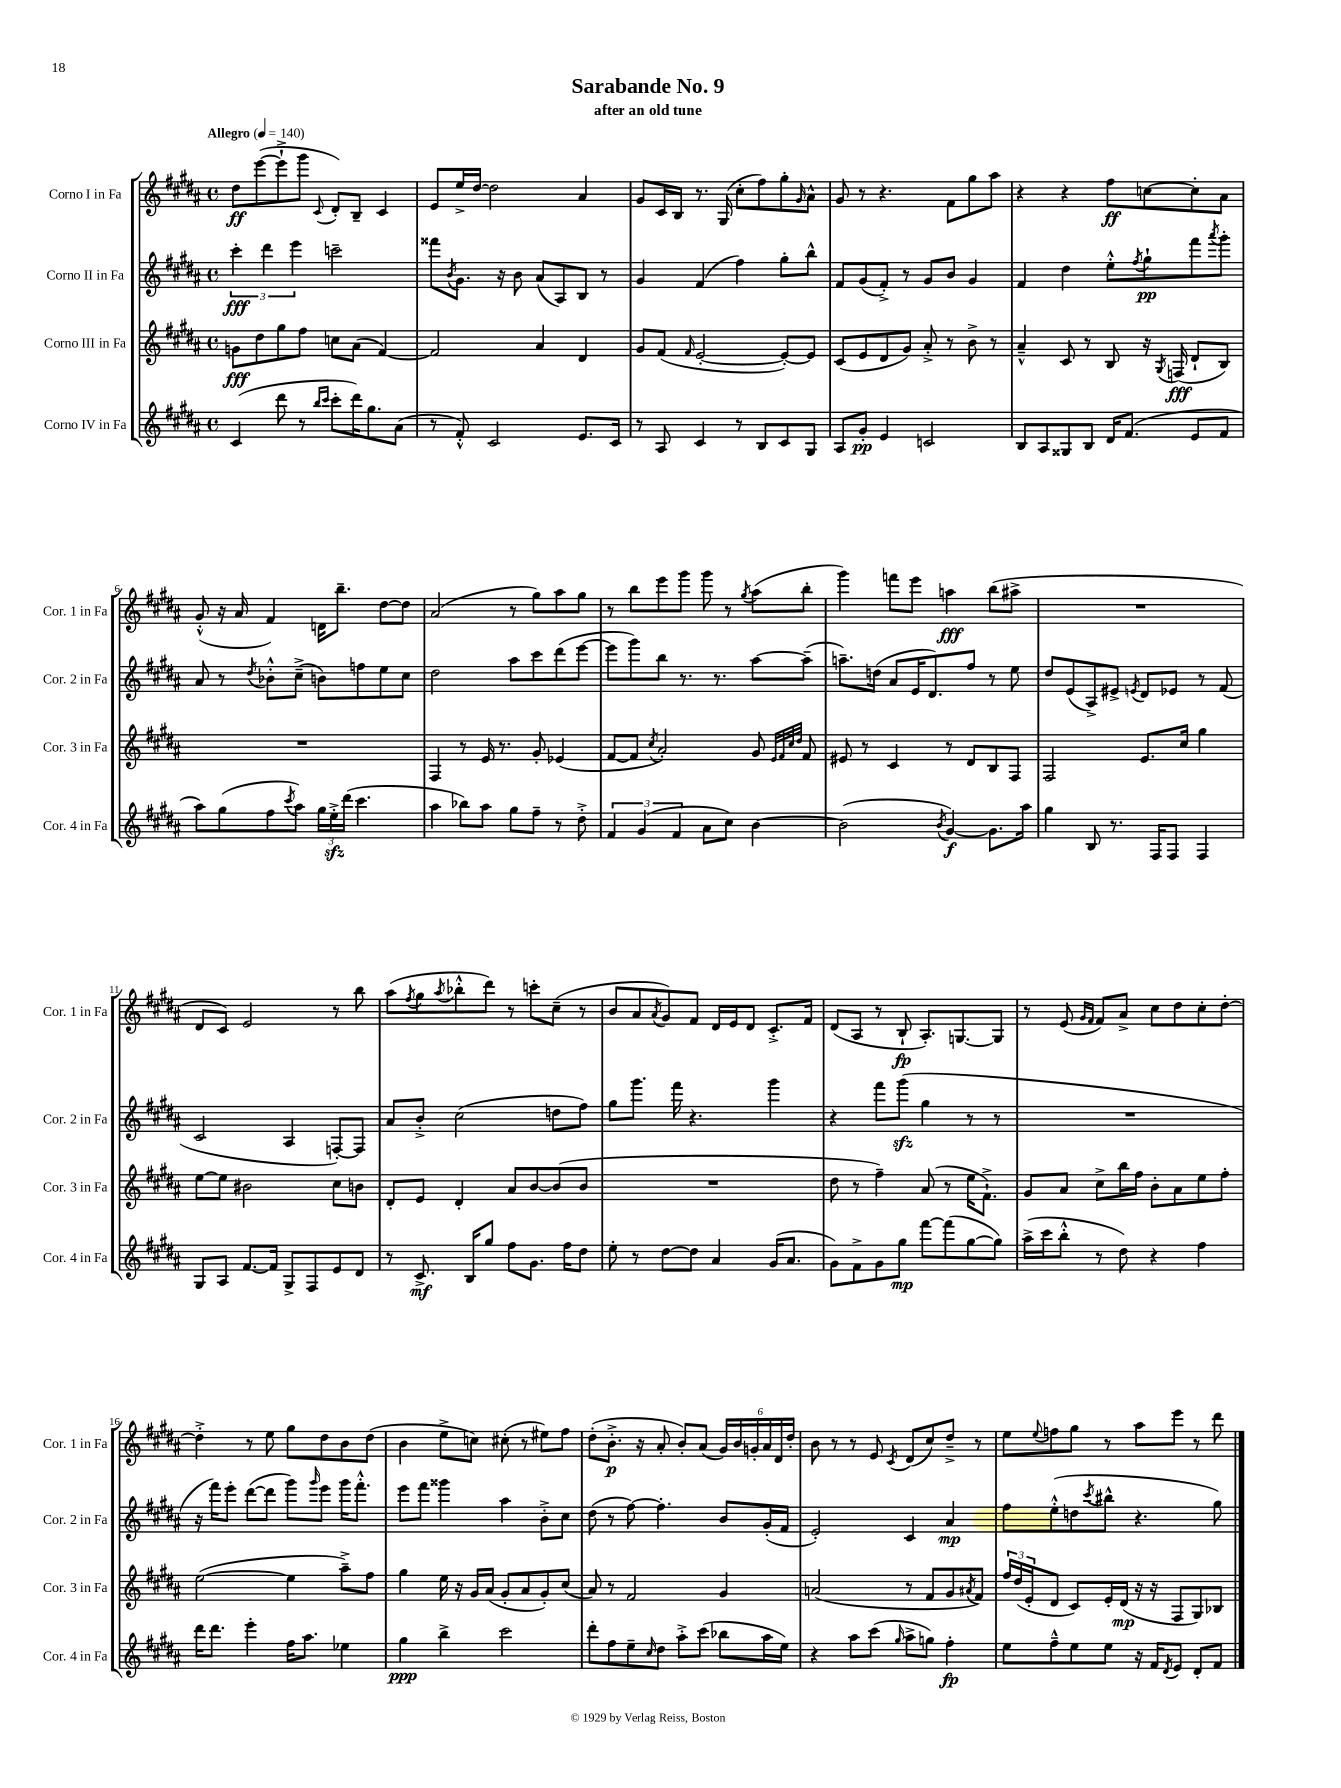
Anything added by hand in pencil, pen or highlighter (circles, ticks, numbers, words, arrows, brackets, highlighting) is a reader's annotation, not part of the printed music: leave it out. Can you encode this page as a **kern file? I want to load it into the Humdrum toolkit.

**kern	**kern	**kern	**kern
*staff4	*staff3	*staff2	*staff1
*clefG2	*clefG2	*clefG2	*clefG2
*k[f#c#g#d#a#]	*k[f#c#g#d#a#]	*k[f#c#g#d#a#]	*k[f#c#g#d#a#]
*M4/4	*M4/4	*M4/4	*M4/4
*met(c)	*met(c)	*met(c)	*met(c)
*MM140	*MM140	*MM140	*MM140
(4c#	8g	6ccc#'	8dd#
.	8dd#	.	([8eee
.	.	6ddd#	.
8ddd#	8gg#	.	8eee`^]
.	.	6eee	.
8r	8ff#	.	8ggg#
16qqbb	.	.	.
16qqccc#	.	.	8qqc#
8ccc#'	8cc	2ccc~	8d#')
16ddd#)	(8a#	.	8B~
8.gg#	.	.	.
.	[4f#)	.	4c#
(8a#	.	.	.
=	=	=	=
8r	2f#]	8fff##	8e
.	.	8qb	.
8f#'^^)	.	8.g#	16ee^
.	.	.	[16dd#
2c#	.	.	2dd#]
.	.	16r	.
.	.	8b	.
.	4a#	(8a#	.
.	.	8A#)	.
8.e	4d#	8B	4a#
.	.	8r	.
16c#	.	.	.
=	=	=	=
8r	8g#	4g#	8g#
8A#	(8f#	.	16c#
.	.	.	16B
.	16qqf#	.	.
4c#	[2e'	(4f#	8.r
.	.	.	(16G#
8r	.	4ff#)	8cc#'
8B	.	.	8ff#)
8c#	8e'_)	8gg#'	8gg#'
.	.	.	16qqg#
8G#	8e]	8bb^^	8a#^^
=	=	=	=
8A#	(8c#	8f#	8g#
8g#'	8e	(8g#	8r
4e	8d#	8f#'^)	4.r
.	8g#)	8r	.
2c	8a#'^	8g#	.
.	8r	8b	8f#
.	8b^	4g#	8gg#
.	8r	.	8aa#
=	=	=	=
8B	4a#~^^	4f#	4r
8A#	.	.	.
8G##	8c#	4dd#	4r
8B	8r	.	.
16d#	8B	8ee'^^	8ff#
(8.f#	.	.	.
.	.	8qff#	.
.	16r	8gg#`	[8cc
.	8qG#	.	.
.	(16F	.	.
8e	8d#`	8fff#	8cc']
.	.	8qaaa#	.
8f#	8B)	8ggg#'	8a#
=	=	=	=
8aa#)	1r	8a#	(8g#'^^
(8gg#	.	8r	16r
.	.	.	16a#
.	.	8qdd#	.
8ff#	.	8b-'^^	4f#)
8qccc#	.	.	.
8aa#)	.	(8cc#~^	.
24gg#	.	8b)	16d
24ee'^	.	.	.
.	.	.	8.bb~
(24ddd#	.	.	.
4.ccc#	.	8ff	.
.	.	8ee	[8dd#
.	.	8cc#	8dd#]
=	=	=	=
4aa#	4F#	2dd#	(2a#
8bb-)	8r	.	.
8aa#	16e	.	.
.	8.r	.	.
8gg#	.	8aa#	8r
8ff#~	8g#'	8ccc#	8gg#)
8r	(4e-	(8ddd#	8aa#
8dd#'^	.	[8eee	8gg#
=	=	=	=
6f#	[8f#	8eee]	8r
.	8f#]	8ggg#)	8bb
(6g#	.	.	.
.	8qcc#	.	.
.	2a#')	8bb	8eee
6f#	.	.	.
.	.	8.r	8ggg#
8a#	.	.	8ggg#
.	.	8.r	.
8cc#)	.	.	8r
.	.	.	8qgg#
[4b	8g#	[8aa#	(8aa#
.	32qqe	.	.
.	32qqf#	.	.
.	32qqcc#	.	.
.	32qqdd#	.	.
.	8f#	(8aa#~]	8bb'
=	=	=	=
(2b]	8e#	8.aa~)	4ggg#)
.	8r	.	.
.	.	(16dd	.
.	4c#	8a#	8fff
.	.	16e	8eee
.	.	8.d#)	.
8qb	.	.	.
[4g#)	8r	.	4aa
.	8d#	8ff#	.
8.g#]	8B	8r	(8bb
.	8F#	8ee	8aa#^
16aa#	.	.	.
=	=	=	=
4gg#	2F#	8dd#	1r
.	.	(8e	.
8B	.	8A#^)	.
8.r	.	8e#^	.
.	.	8qe	.
.	8.e	8d#	.
16F#	.	.	.
8F#	.	8e-	.
.	16cc#	.	.
4F#	4gg#	8r	.
.	.	(8f#	.
=	=	=	=
8G#	[8ee	2c#	8d#
8A#	8ee]	.	8c#)
[8.f#	2b#	.	2e
16f#]	.	.	.
8G#^	.	4A#	.
8F#	.	.	.
8e	8cc#	[8F')	8r
8d#	8b	8F]	8bb
=	=	=	=
8r	8d#'	8a#	(8aa#
.	.	.	8qff#
8.c#^	8e	8b'^	8gg#
.	.	.	8qaa#
.	4d#'	(2cc#	8bb-'^^
16B	.	.	.
8gg#	.	.	8ddd#)
8ff#	8a#	.	8r
8.g#	[8b	.	8ccc'
.	(8b]	8dd	(8cc#~
16ff#	.	.	.
8dd#	8b	8ff#)	8r
=	=	=	=
8ee'	1r	8gg#	8b
8r	.	8.ggg#	8a#
.	.	.	8qa#
[8dd#	.	.	8g#)
.	.	16fff#	.
8dd#]	.	4.r	8f#
4a#	.	.	16d#
.	.	.	16e
.	.	.	8d#
(16g#	.	4ggg#	8.c#'^
8.a#	.	.	.
.	.	.	16f#
=	=	=	=
8g#)	8dd#	4r	(8d#
8f#^	8r	.	8A#
8g#	4ff#~)	8fff#	8r
8gg#	.	(8ggg#	8B`
[8fff#	(8a#	4gg#	8.A#')
(8fff#]	8r	.	.
.	.	.	[8.G
[8gg#	16ee	8r	.
.	8.f#`^)	.	.
8gg#])	.	8r	8G]
=	=	=	=
(16aa#^	8g#	1r	8r
16ccc#	.	.	.
8bb'^^	8a#	.	(8e
.	.	.	16qqg#
.	.	.	16qqf#
8r	8cc#^	.	8f#)
8dd#)	16bb	.	8a#^
.	16ff#	.	.
4r	8b'	.	8cc#
.	8a#	.	8dd#
4ff#	8ee	.	8cc#'
.	8ff#'	.	[8dd#'
=	=	=	=
16ddd#	([2ee	16r	4dd#'^]
8.ddd#	.	16fff#)	.
.	.	8eee'	.
4eee'	.	([8ddd#	8r
.	.	8ddd#]	8ee
16ff#	4ee]	8ggg#)	8gg#
8.aa#	.	.	.
.	.	16qqggg#	.
.	.	8eee	8dd#
4ee-	8aa#~^)	16ggg#	8b
.	.	8.fff#'^^	.
.	8ff#	.	(8dd#
=	=	=	=
4gg#	4gg#	8eee	4b
.	.	8fff#	.
4bb^	16ee	4ggg##	8ee^
.	16r	.	.
.	16g#	.	8cc)
.	(16a#	.	.
2ccc#	8g#'	4aa#	(8cc#'
.	8a#	.	8r
.	8g#')	8b'^	8ee#)
.	(8cc#	8cc#	8ff#
=	=	=	=
8ddd#'	8a#)	(8dd#	(8dd#'
8ff#	8r	8r	8.b'^
8ee~	2f#	[8ff#)	.
.	.	.	16r
16qqcc#	.	.	.
8dd#	.	4.ff#']	8a#'
8aa#'^	.	.	8b')
(8ccc#	.	.	(8a#
8bb-	4g#	8b	24g#)
.	.	.	24b
.	.	.	24g'
16aa#	.	(16g#'	24a#
.	.	.	24d#
16ee)	.	16f#	.
.	.	.	24dd#'
=	=	=	=
4r	(2a	2e')	8b
.	.	.	8r
8aa#	.	.	8r
(8ccc#	.	.	8e
16qqgg#	.	.	8qc#
8aa#^	8r	4c#	(8d#
8gg)	8f#	.	8cc#)
4ff#'	8g#	4a#	8dd#~^
.	8qa#	.	.
.	8f#)	.	8r
=	=	=	=
8ee	24ff#	8ff#	8ee
.	(24dd#	.	.
.	24e'	.	.
.	.	.	8qqee
8ff#~^^	8d#	(8ee'^^	8ff
8ee	8c#)	8dd	8gg#
.	.	8qccc#	.
8ee	16e'	8bb#^^	8r
.	(16d#	.	.
16r	16r	4.r	8aa#
16f#	16r	.	.
8qd#	.	.	.
8e	8F#	.	8eee
8d#'	8G#)	.	8r
8f#	8B-	8gg#)	8ddd#
==	==	==	==
*-	*-	*-	*-
